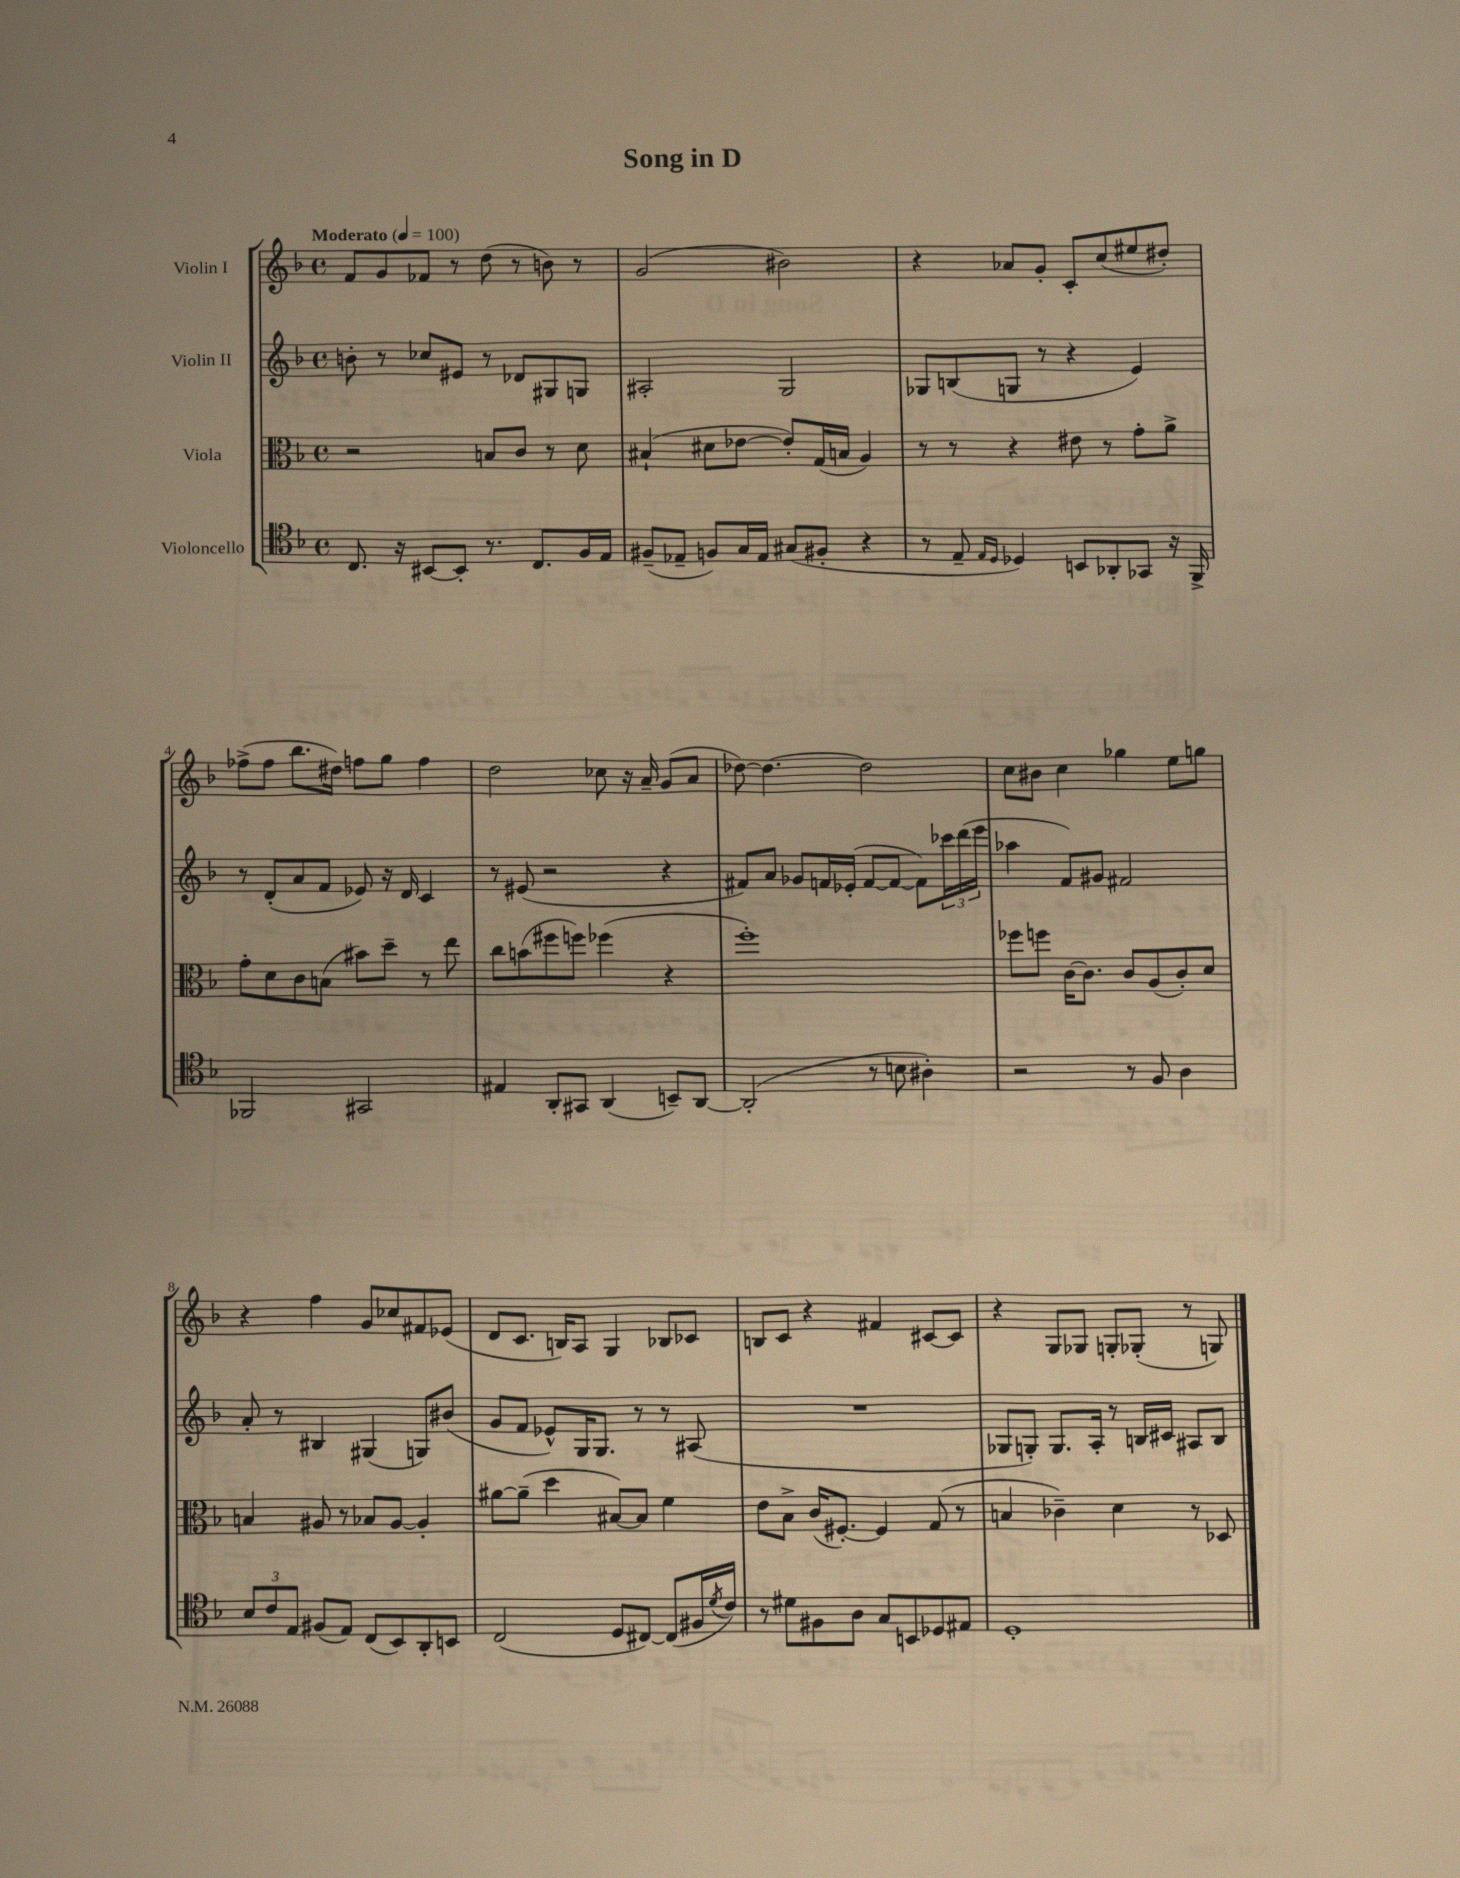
\header { title = "Song in D" }
<<
\new StaffGroup <<
\new Staff = "s0" \with { instrumentName = "Violin I" } {
    \clef treble \key f \major \defaultTimeSignature \time 4/4 \tempo "Moderato" 4 = 100
    f'8 g'8 fes'8 r8 d''8( r8 b'8) r8 |
    g'2( bis'2) |
    r4 aes'8 g'8-. c'8-. c''8( eis''8 dis''8-.) |
    fes''8->( fes''8 bes''8. dis''16) f''8 g''8 f''4 |
    d''2 ces''8 r16 a'16-- g'8( a'8 |
    des''8~) des''4.~ des''2 |
    c''8 bis'8 c''4 ges''4 e''8 g''8 |
    r4 f''4 g'8 ces''8 fis'8 ees'8( |
    d'8 c'8. b16) a8 g4 bes8 ces'8 |
    b8 c'8 r4 fis'4 cis'8~ cis'8 |
    r4 g8 ges8 g8-. ges8-.( r8 g8) \bar "|." |
}
\new Staff = "s1" \with { instrumentName = "Violin II" } {
    \clef treble \key f \major \defaultTimeSignature \time 4/4
    b'8-. r8 ces''8 eis'8 r8 des'8 gis8 g8 |
    ais2-. g2 |
    ges8 b8( g8 r8 r4 e'4) |
    r8 d'8-.( a'8 f'8 ees'8) r16 d'16 c'4 |
    r8 eis'8( r2 r4 |
    fis'8) a'8 ges'8 f'16 ees'16-.( f'8~ f'8~ f'8) \tuplet 3/2 { ces'''16 d'''16( e'''16 } |
    aes''4 f'8) gis'8 fis'2 |
    a'8-. r8 bis4 gis4( g8) bis'8( |
    g'8 f'8 ees'8-^) g16 g8. r8 r8 ais8( |
    R1 |
    ges8 g8-.) g8. a16-. r8 b16 cis'16 ais8 b8 \bar "|." |
}
\new Staff = "s2" \with { instrumentName = "Viola" } {
    \clef alto \key f \major \defaultTimeSignature \time 4/4
    r2 b8 c'8 r8 d'8 |
    bis4-!( dis'8 ees'8~ ees'8-.) g16( b16 a4) |
    r8 r8 r4 eis'8 r8 g'8-. a'8-> |
    g'8-. d'8 c'8 b8( bis'8) d''8-- r8 e''8 |
    c''8 b'8( fis''8 f''8) fes''4( r4 |
    f''1-.) |
    fes''8 f''8 c'16~ c'8. c'8 a8( c'8-.) d'8 |
    b4 ais8 r8 bes8 ais8~ ais4-. |
    ais'8~ ais'8--( d''4 bis8~) bis8 f'4 |
    e'8 bes8-> c'16( fis8.~-.) fis4 g8( r8 |
    b4 ces'4--) d'4 r8 des8 \bar "|." |
}
\new Staff = "s3" \with { instrumentName = "Violoncello" } {
    \clef tenor \key f \major \defaultTimeSignature \time 4/4
    c8. r16 bis,8~ bis,8-. r8. c8. f16 e16 |
    fis8--( ees8-- f8) g16 ees16 gis8( fis8-. r4 |
    r8 e8-- \grace { e16 d16 } des4) b,8 aes,8-. ges,8 r16 f,16-> |
    fes,2 gis,2 |
    eis4 a,8-. gis,8 a,4( b,8--) a,8~ |
    a,2-.( r8 b8 ais4-.) |
    r2 r8 f8 a4 |
    \tuplet 3/2 { bes8 c'8 e8 } fis8( e8) c8( bes,8) a,8-. b,8 |
    c2( d8 cis8~) cis8( fis16 \acciaccatura { d'8 } c'16) |
    r8 dis'8 fis8 a8 g8 b,8 des8 eis8 |
    d1-. \bar "|." |
}
>>
>>
